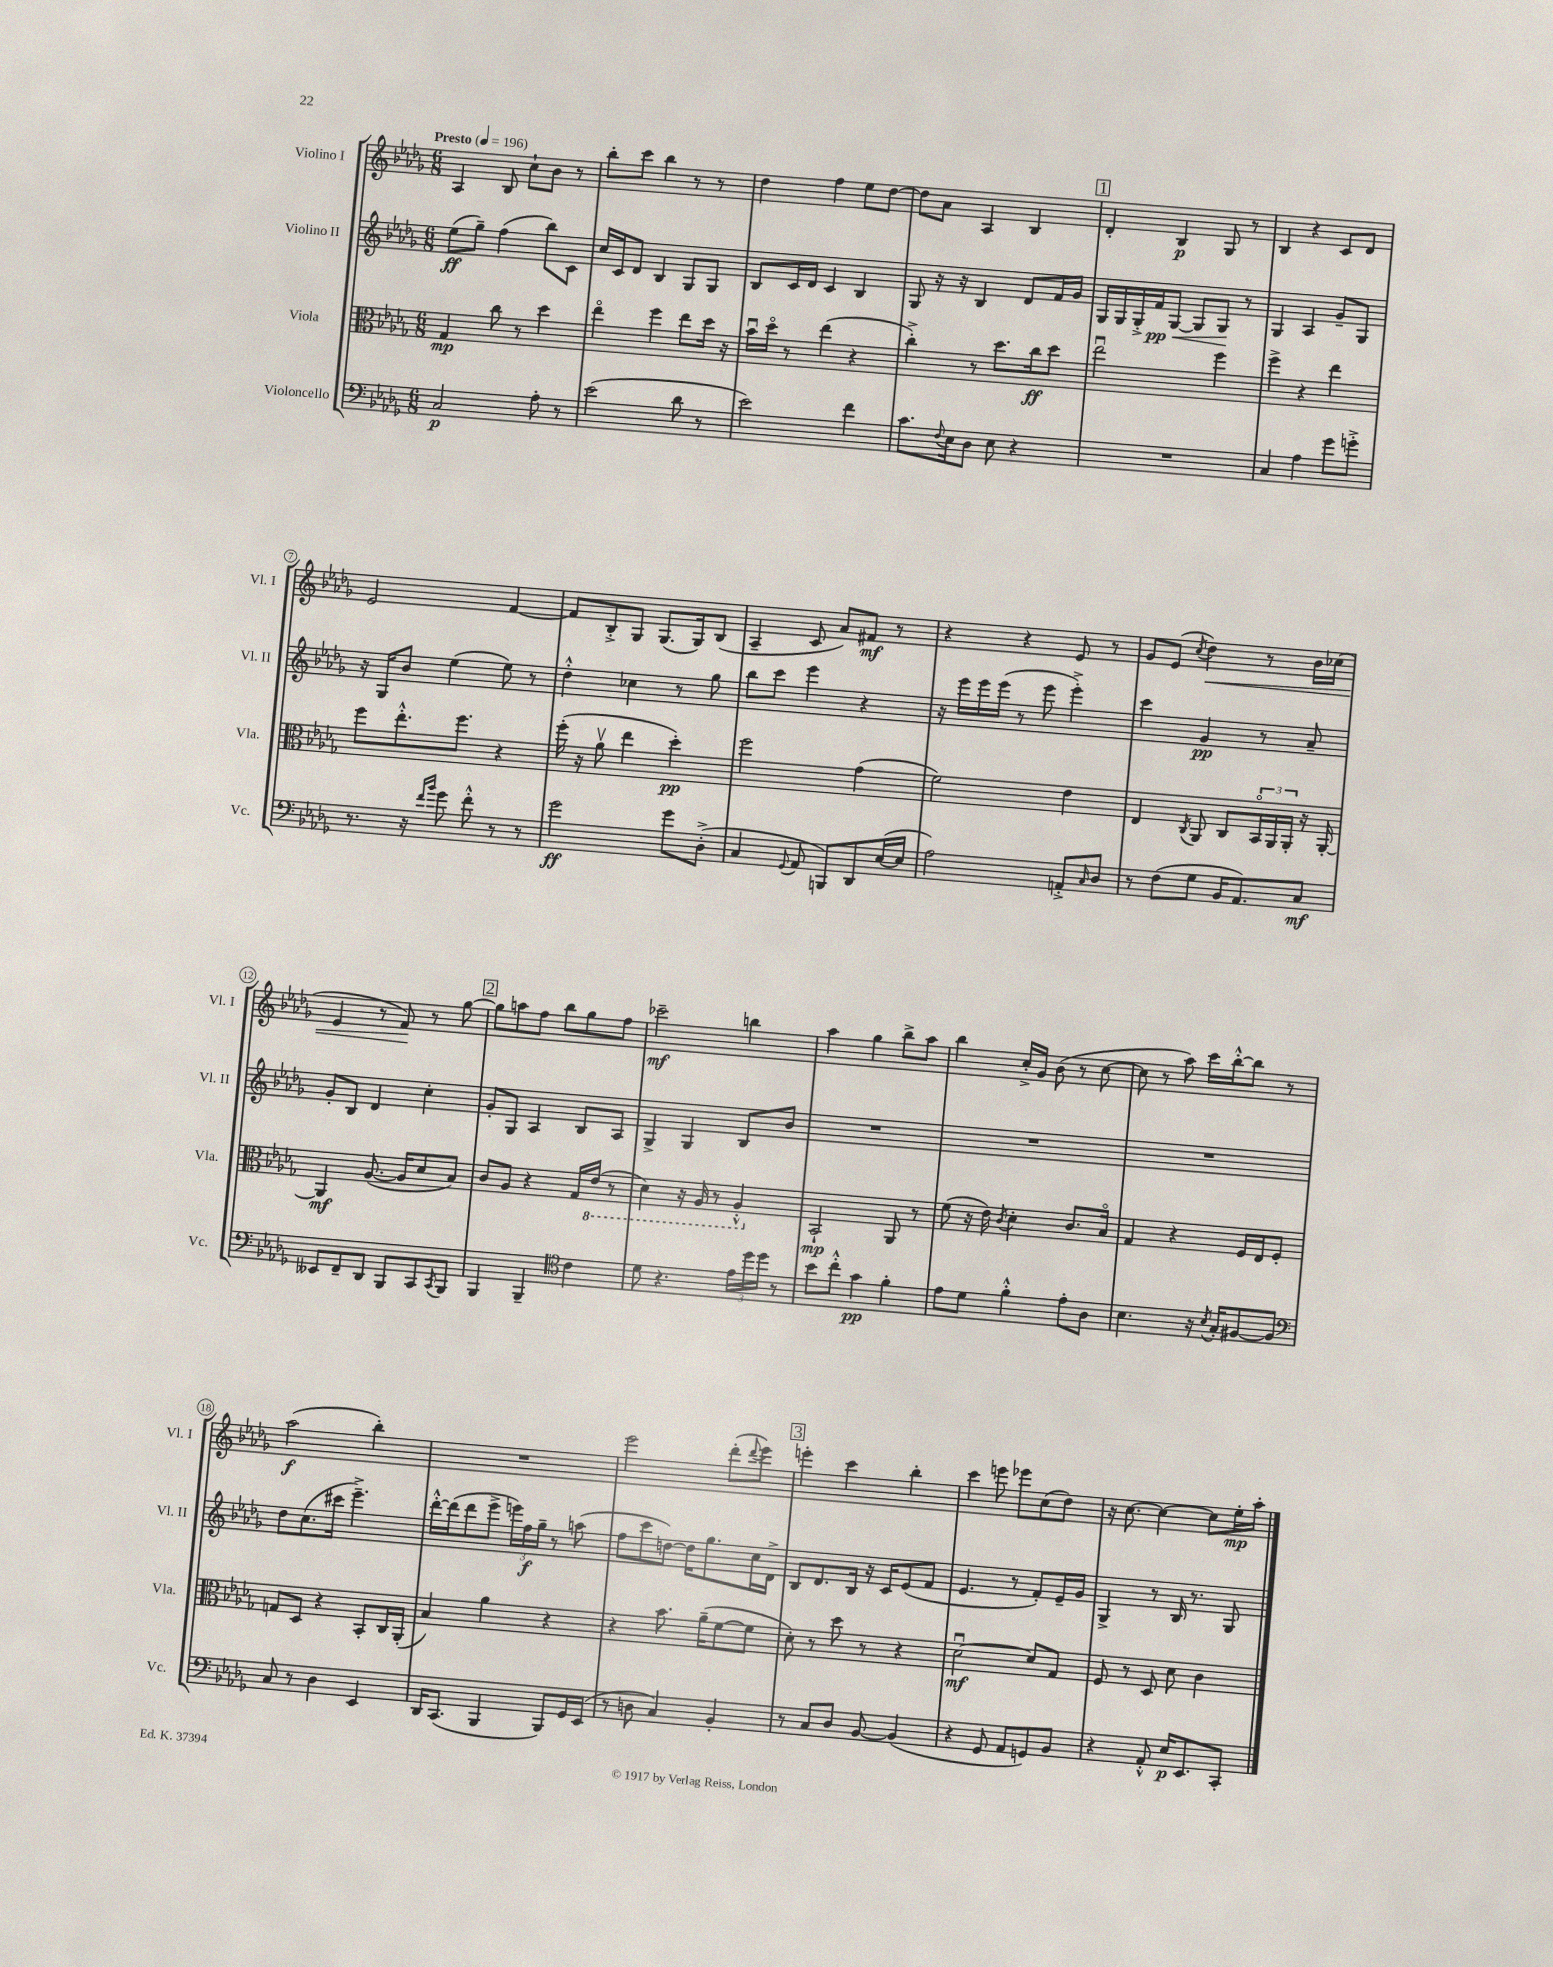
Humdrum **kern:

**kern	**kern	**kern	**kern
*staff4	*staff3	*staff2	*staff1
*clefF4	*clefC3	*clefG2	*clefG2
*k[b-e-a-d-g-]	*k[b-e-a-d-g-]	*k[b-e-a-d-g-]	*k[b-e-a-d-g-]
*M6/8	*M6/8	*M6/8	*M6/8
*MM196	*MM196	*MM196	*MM196
2C	4G-	(8ee-	4A-
.	.	8gg-~)	.
.	8cc	(4ff	8B-
.	8r	.	8cc`
8A-'	4dd-	8bb-)	8b-
8r	.	8c	8r
=	=	=	=
(2e-	4ee-o	16cc	8bb-'
.	.	16c	.
.	.	8d-	8ccc
.	4ff	4B-	4bb-
8d-	8ee-	8G-	8r
8r	16dd-	8G-	8r
.	16r	.	.
=	=	=	=
2e-)	16b-u	8B-	4dd-
.	16dd-o	.	.
.	8r	16c	.
.	.	16d-	.
.	(4ee-	4c	4ff
4f	4r	4B-	8ee-
.	.	.	[8dd-
=	=	=	=
8.c	4cc'^)	8G-	8dd-]
.	.	16r	8a-
8qqF	.	.	.
16E-	.	16r	.
8D-	8r	4B-	4A-
8E-	8.dd-	.	.
4r	.	8d-	4B-
.	16cc	.	.
.	8dd-	16f	.
.	.	16g-	.
=	=	=	=
2.r	2ee-u	16G-	4d-'
.	.	16G-	.
.	.	16G-'^	.
.	.	16f	.
.	.	[8G-	4B-
.	.	8G-]	.
.	4ff	8G-	8G-
.	.	8r	8r
=	=	=	=
4C	4ff^	4G-	4B-
4A-	4r	4A-	4r
8g-	4ee-	8g-~	8c
8g'^	.	8G-	8d-
=	=	=	=
8.r	8ff	16r	2e-
.	.	16G-	.
.	8.ee-'^^	8b-	.
16r	.	.	.
16qqf	.	.	.
16qqb-	.	.	.
8g-	.	(4ee-	.
.	8.ff	.	.
8f'^^	.	.	.
8r	4r	8ee-)	[4f
8r	.	8r	.
=	=	=	=
2g-	(16ff'	4dd-'^^	8f]
.	16r	.	.
.	8a-v	.	8B-'^
.	4ee-	4cc-	8G-
.	.	.	(8.G-
8g-	4dd-')	8r	.
.	.	.	16G-)
(8D-'^	.	8gg-	(8B-
=	=	=	=
4C	2ff	8bb-	4A-~
.	.	8ccc	.
8qqGG-	.	.	.
8AA-	.	4eee-	8c
8BBB)	.	.	8a-)
8DD-	(4g-	4r	8f#
([16E-	.	.	8r
16E-]	.	.	.
=	=	=	=
2A-)	2f)	16r	4r
.	.	16eee-	.
.	.	16eee-	.
.	.	(16eee-	.
.	.	8r	4r
.	.	8eee-	.
8AA'^	4e-	4eee-'^)	8e-
16qqC	.	.	.
8D-	.	.	8r
=	=	=	=
8r	4E-	4ccc	8g-
(8F	.	.	(8e-
.	8qC	.	8qcc
8G-	8AA-	4g-	4dd-)
16BB-	8C	.	.
8.AA-)	.	.	.
.	24BB-o	8r	8r
.	24AA-	.	.
.	24AA-'	.	.
8C	16r	8a-~	16b-
.	[16AA-'	.	(16cc-
=	=	=	=
8EE--	4AA-]	8g-'	4e-
8FF~	.	8B-	.
8DD-	([8.A-	4d-	8r
8BBB-	.	.	8f)
.	16A-]	.	.
8CC	8d-	4cc'	8r
8qCC	.	.	.
8BBB-	8B-)	.	[8gg-
=	=	=	=
4BBB-	8c	8g-'	8gg-]
.	8A-	8G-	8aa
4BBB-~	4r	4A-	8ff
.	.	.	8bb-
*clefC4	*	*	*
4c	16G-	8B-	8gg-
.	(16E-	.	.
.	8r	8A-	8ff
=	=	=	=
8d-	4D-)	4G-^	2ccc-~
4.r	.	.	.
.	16r	4G-	.
.	16AA-	.	.
.	8r	.	.
24e-	4AA-'^^	8B-	4bb
24dd-	.	.	.
24dd-	.	.	.
8r	.	8b-	.
=	=	=	=
8b-	2BB-`	2.r	4aa-
8cc'^^	.	.	.
4g-	.	.	4gg-
4f'	8AA-	.	8bb-^
.	8r	.	8aa-
=	=	=	=
8e-	(8f	2.r	4bb-
8d-	16r	.	.
.	16e-)	.	.
.	8qc	.	.
4f'^^	4d-'	.	16cc'^
.	.	.	16g-
.	.	.	(8b-
8e-'	8.c	.	8r
8A-	.	.	[8cc
.	16B-o	.	.
=	=	=	=
4.B-	4G-	2.r	8cc]
.	.	.	8r
.	4r	.	8aa-)
16r	.	.	16ccc
8qB-	.	.	.
16G-'	.	.	[16bb-'^^
[8F#	16F	.	8bb-]
.	16E-	.	.
8F#]	8F'	.	8r
=	=	=	=
*clefF4	*	*	*
8C	8G	8dd-	(2aa-
8r	8D-	(8.cc	.
4D-	4r	.	.
.	.	16ccc#	.
.	.	4.eee-~^)	.
4EE-	8BB-'	.	4bb-')
.	16C	.	.
.	(16AA-'	.	.
=	=	=	=
16DD-	4B-)	[16ddd-'^^	2.r
(8.CC	.	(16ddd-]	.
.	.	8ddd-	.
4BBB-	4a-	8eee-^	.
.	.	24eee)	.
.	.	24ff	.
.	.	24gg-~	.
8BBB-)	4r	8r	.
16GG-	.	(8aa	.
(16EE-	.	.	.
=	=	=	=
8r	4r	8ff	2eee-
8D	.	8ccc	.
4C)	8.b-	[8dd)	.
.	.	16dd]	.
.	(16a-~	8.gg-	.
4BB-'	[8f	.	(8ddd-'
.	.	.	8qqddd-
.	8f]	16cc	8eee-)
.	.	16d-^	.
=	=	=	=
8r	8d-')	8B-	4eee'
8C	8r	8.d-	.
8D-	8dd-	.	4ccc
.	.	16B-	.
[8BB-	8r	16r	.
.	.	16c	.
(4BB-]	4r	(8e-	4bb-'
.	.	8f	.
=	=	=	=
4r	[2d-u	4.e-	4ccc
8GG-	.	.	8eee
8AA-	.	8r	8eee-
8GG)	8d-]	8f')	(8cc
8BB-	8G-	16e-~	8dd-)
.	.	16g-	.
=	=	=	=
4r	8F	4G-^	16r
.	.	.	[8.cc
.	8r	.	.
8AA-'^^	8D-	8r	4cc_
16E-	8d-	16B-	.
8.EE-	.	8.r	.
.	4c	.	8cc]
8CC'	.	8G-	16ee-'
.	.	.	16aa-'
==	==	==	==
*-	*-	*-	*-
